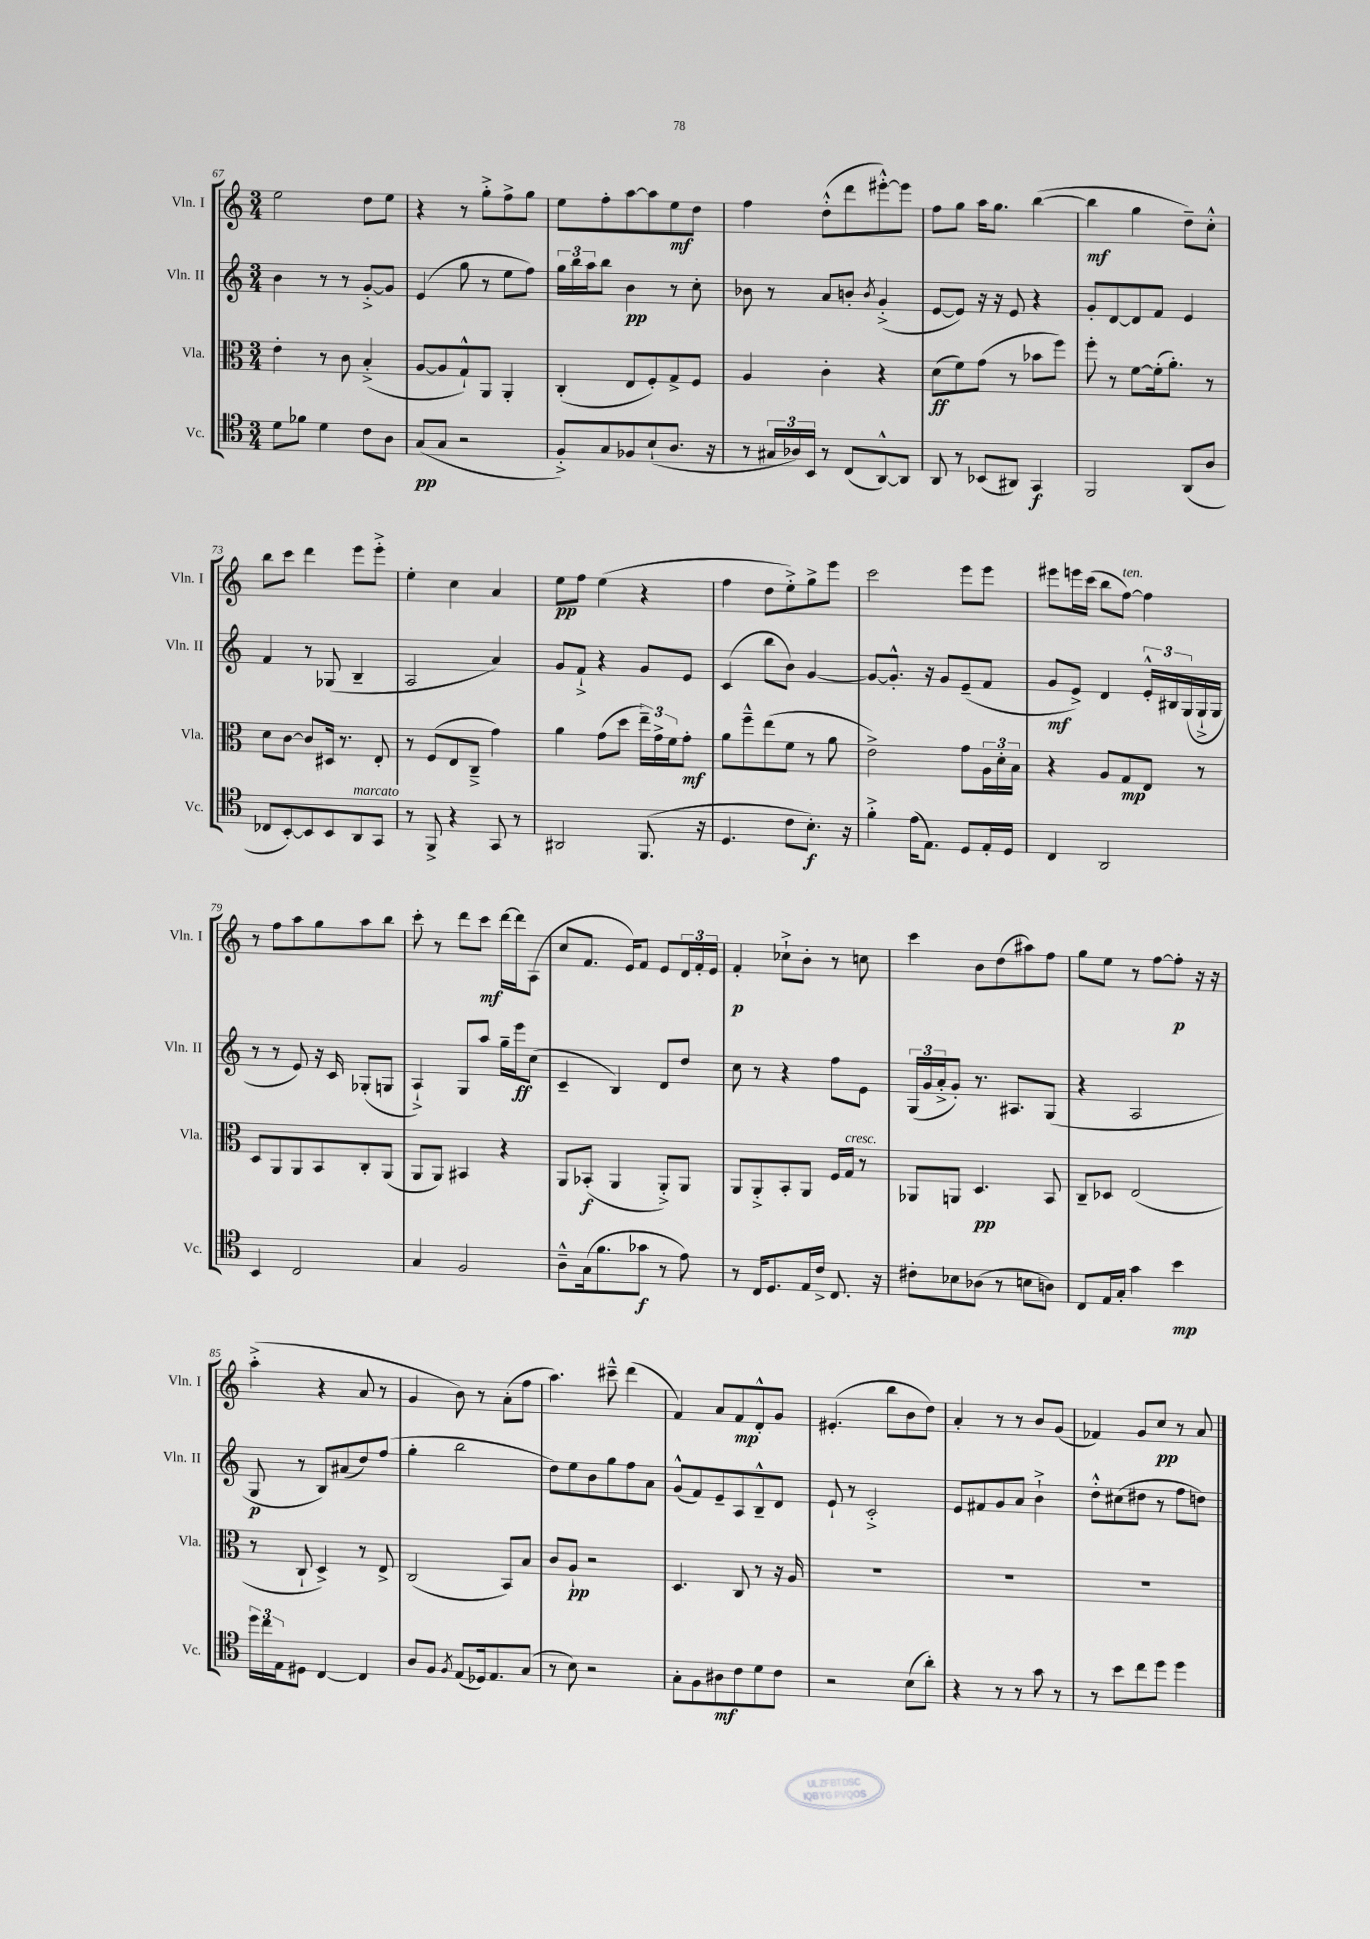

**kern	**kern	**kern	**kern
*staff4	*staff3	*staff2	*staff1
*clefC4	*clefC3	*clefG2	*clefG2
*k[]	*k[]	*k[]	*k[]
*M3/4	*M3/4	*M3/4	*M3/4
8d	4e'	4b	2ee
8f-	.	.	.
4d	8r	8r	.
.	8c	8r	.
8c	(4B'^	[8g'^	8dd
8A	.	8g]	8ee
=	=	=	=
(8G	[8A	(4e	4r
8G	8A]	.	.
2r	8G`^^)	8gg	8r
.	8AA	8r	8gg'^
.	4AA'	8ee	8ff^
.	.	8ff)	8gg
=	=	=	=
8F'^)	(4C'	24gg	8ee
.	.	24bb	.
.	.	24aa	.
8G	.	8bb	8ff'
8F-	8E	4b	[8aa
(8B`	8F')	.	8aa]
8.A	8G^	8r	8ee
.	8F	8cc'	8dd
16r	.	.	.
=	=	=	=
8r	4A	8b-	4ff
24G#	.	8r	.
24A-)	.	.	.
24BB	.	.	.
8r	4c'	8a	(8dd'^^
(8C	.	8b'	8ddd
.	.	8qb	.
[8AA^^)	4r	(4g'^	[8eee#'^^)
8AA]	.	.	8eee#]
=	=	=	=
8AA	(8d	[8e	8ff
8r	8f)	8e])	8gg
(8BB-	(8g	16r	16aa
.	.	16r	8.gg
8AA#)	8r	8e	.
4GG	8b-	4r	([4bb
.	8ff)	.	.
=	=	=	=
2FF	8ff'	8g'	4bb]
.	8r	[8d	.
.	[8f	8d]	4gg
.	(16f']	8f	.
.	8.a')	.	.
(8AA	.	4e	8dd~)
8A	8r	.	8cc'^^
=	=	=	=
8C-	8d	4f	8bb
[8BB')	[8c	.	8ccc
8BB]	8c]	8r	4ddd
8BB	16D#	(8G-	.
.	8.r	.	.
8AA	.	4B~	8eee
8GG	8E'	.	8eee'^
=	=	=	=
8r	8r	2A	4ee'
8FF^	(8F	.	.
4r	8E	.	4cc
.	8C~^	.	.
8GG	4g)	4a)	4a
8r	.	.	.
=	=	=	=
2AA#	4a	8g	8ee
.	.	8f`^	8ff
.	(8g	4r	(4ee
.	8dd	.	.
(8.FF	24ee~)	8g	4r
.	24g^	.	.
.	24f	.	.
.	8g'	8e	.
16r	.	.	.
=	=	=	=
4.D	8a	(4c	4ff
.	8ff~^^	.	.
.	(8ee	8bb	8dd
8c	8f	8b)	8ee'^)
8.B')	8r	[4g	8gg^
.	8a	.	8eee
16r	.	.	.
=	=	=	=
4f'^	2e^)	8g_	2ccc
.	.	8.g'^^]	.
(16e	.	.	.
8.E)	.	16r	.
.	.	8g	.
8D	8g	(8e~	8eee
16E'	24A	8f	8eee
.	24d'	.	.
16D	.	.	.
.	24B	.	.
=	=	=	=
4C	4r	8g	8eee#
.	.	8e^)	16eee
.	.	.	(16ccc
2AA	8A	4d	8bb
.	8G	.	[8ff)
.	8E	24e'^^	4ff]
.	.	24B#	.
.	.	(24G	.
.	8r	16G`^	.
.	.	16G	.
=	=	=	=
4BB	8D	8r	8r
.	8AA	8r	8ff
2C	8AA	8e)	8aa
.	8BB	16r	8gg
.	.	16c	.
.	8C'	(8G-'	8aa
.	(8AA	8G	8bb
=	=	=	=
4G	8AA	4A`^)	8ccc'
.	8AA)	.	8r
2F	4BB#	8G	8ddd
.	.	8aa	8ccc
.	4r	16gg~	[16ddd
.	.	16eee	16ddd]
.	.	(8cc	(8A
=	=	=	=
8A~^^	8AA	4c~	8cc
(16G	(8BB-'	.	8.f
8.f	.	.	.
.	4AA	4B)	.
.	.	.	16e)
8g-	.	.	8f
8r	8AA'^)	8d	8e
8e)	8AA	8dd	24d
.	.	.	24f'
.	.	.	24e
=	=	=	=
8r	8AA	8cc	4f'
16C	8AA'^	8r	.
8.D	.	.	.
.	8BB'	4r	8cc-`^
16E	8AA	.	8b'
16c^	.	.	.
8.C	16F	8ff	8r
.	16G	.	.
.	8r	8e	8cc
16r	.	.	.
=	=	=	=
8c#'	8AA-	(24G	4ccc
.	.	24g	.
.	.	24a'^	.
8B-	8AA	8g')	.
(8A-	4.D	8.r	8b
8r	.	.	(8dd
.	.	8.A#	.
8B	.	.	8aa#)
8A)	8BB	(8G	8ff
=	=	=	=
8C	8C~	4r	8gg
16E	8D-	.	8ee
16G'	.	.	.
4g	(2E	2A	8r
.	.	.	[8ff
4b	.	.	8ff']
.	.	.	16r
.	.	.	16r
=	=	=	=
24dd	8r	8G	(4aa'^
24cc	.	.	.
24E	.	.	.
8D#	8C`	8r	.
[4C	4D^)	8B)	4r
.	.	(8a#	.
4C]	8r	8dd)	8a
.	8E^	(8ff	8r
=	=	=	=
8A	(2C	4gg'	4g
8F	.	.	.
8qF	.	.	.
(8E	.	2bb	8b)
16D-)	.	.	8r
8.E	.	.	.
.	8BB)	.	(8a'
(8G	8B	.	8ff
=	=	=	=
8r	8c	8dd)	4.aa)
8B)	8A`	8ee	.
2r	2r	8b	.
.	.	8gg	8ccc#~^^
.	.	8ff	(4ddd
.	.	8a	.
=	=	=	=
8G'	4.D	(8g^^	4f)
8F	.	8f)	.
8A#	.	8e~	8a
8c	8C	8A	8f
8d	8r	8B~^^	8d'^^
8c	16r	8d	8g
.	16A	.	.
=	=	=	=
2r	2.r	8e`	(4.e#'
.	.	8r	.
.	.	2c'^	.
.	.	.	8bb
(8B	.	.	8b
8a')	.	.	8dd)
=	=	=	=
4r	2.r	8e	4a'
.	.	8f#	.
8r	.	8g	8r
8r	.	8a	8r
8g	.	4b`^	8b
8r	.	.	(8g
=	=	=	=
8r	2.r	8dd'^^	4f-)
8b	.	(8cc#	.
8cc	.	8dd#	8g
8dd	.	8r	8cc
4dd	.	8ff	8r
.	.	8dd)	8a
==	==	==	==
*-	*-	*-	*-
